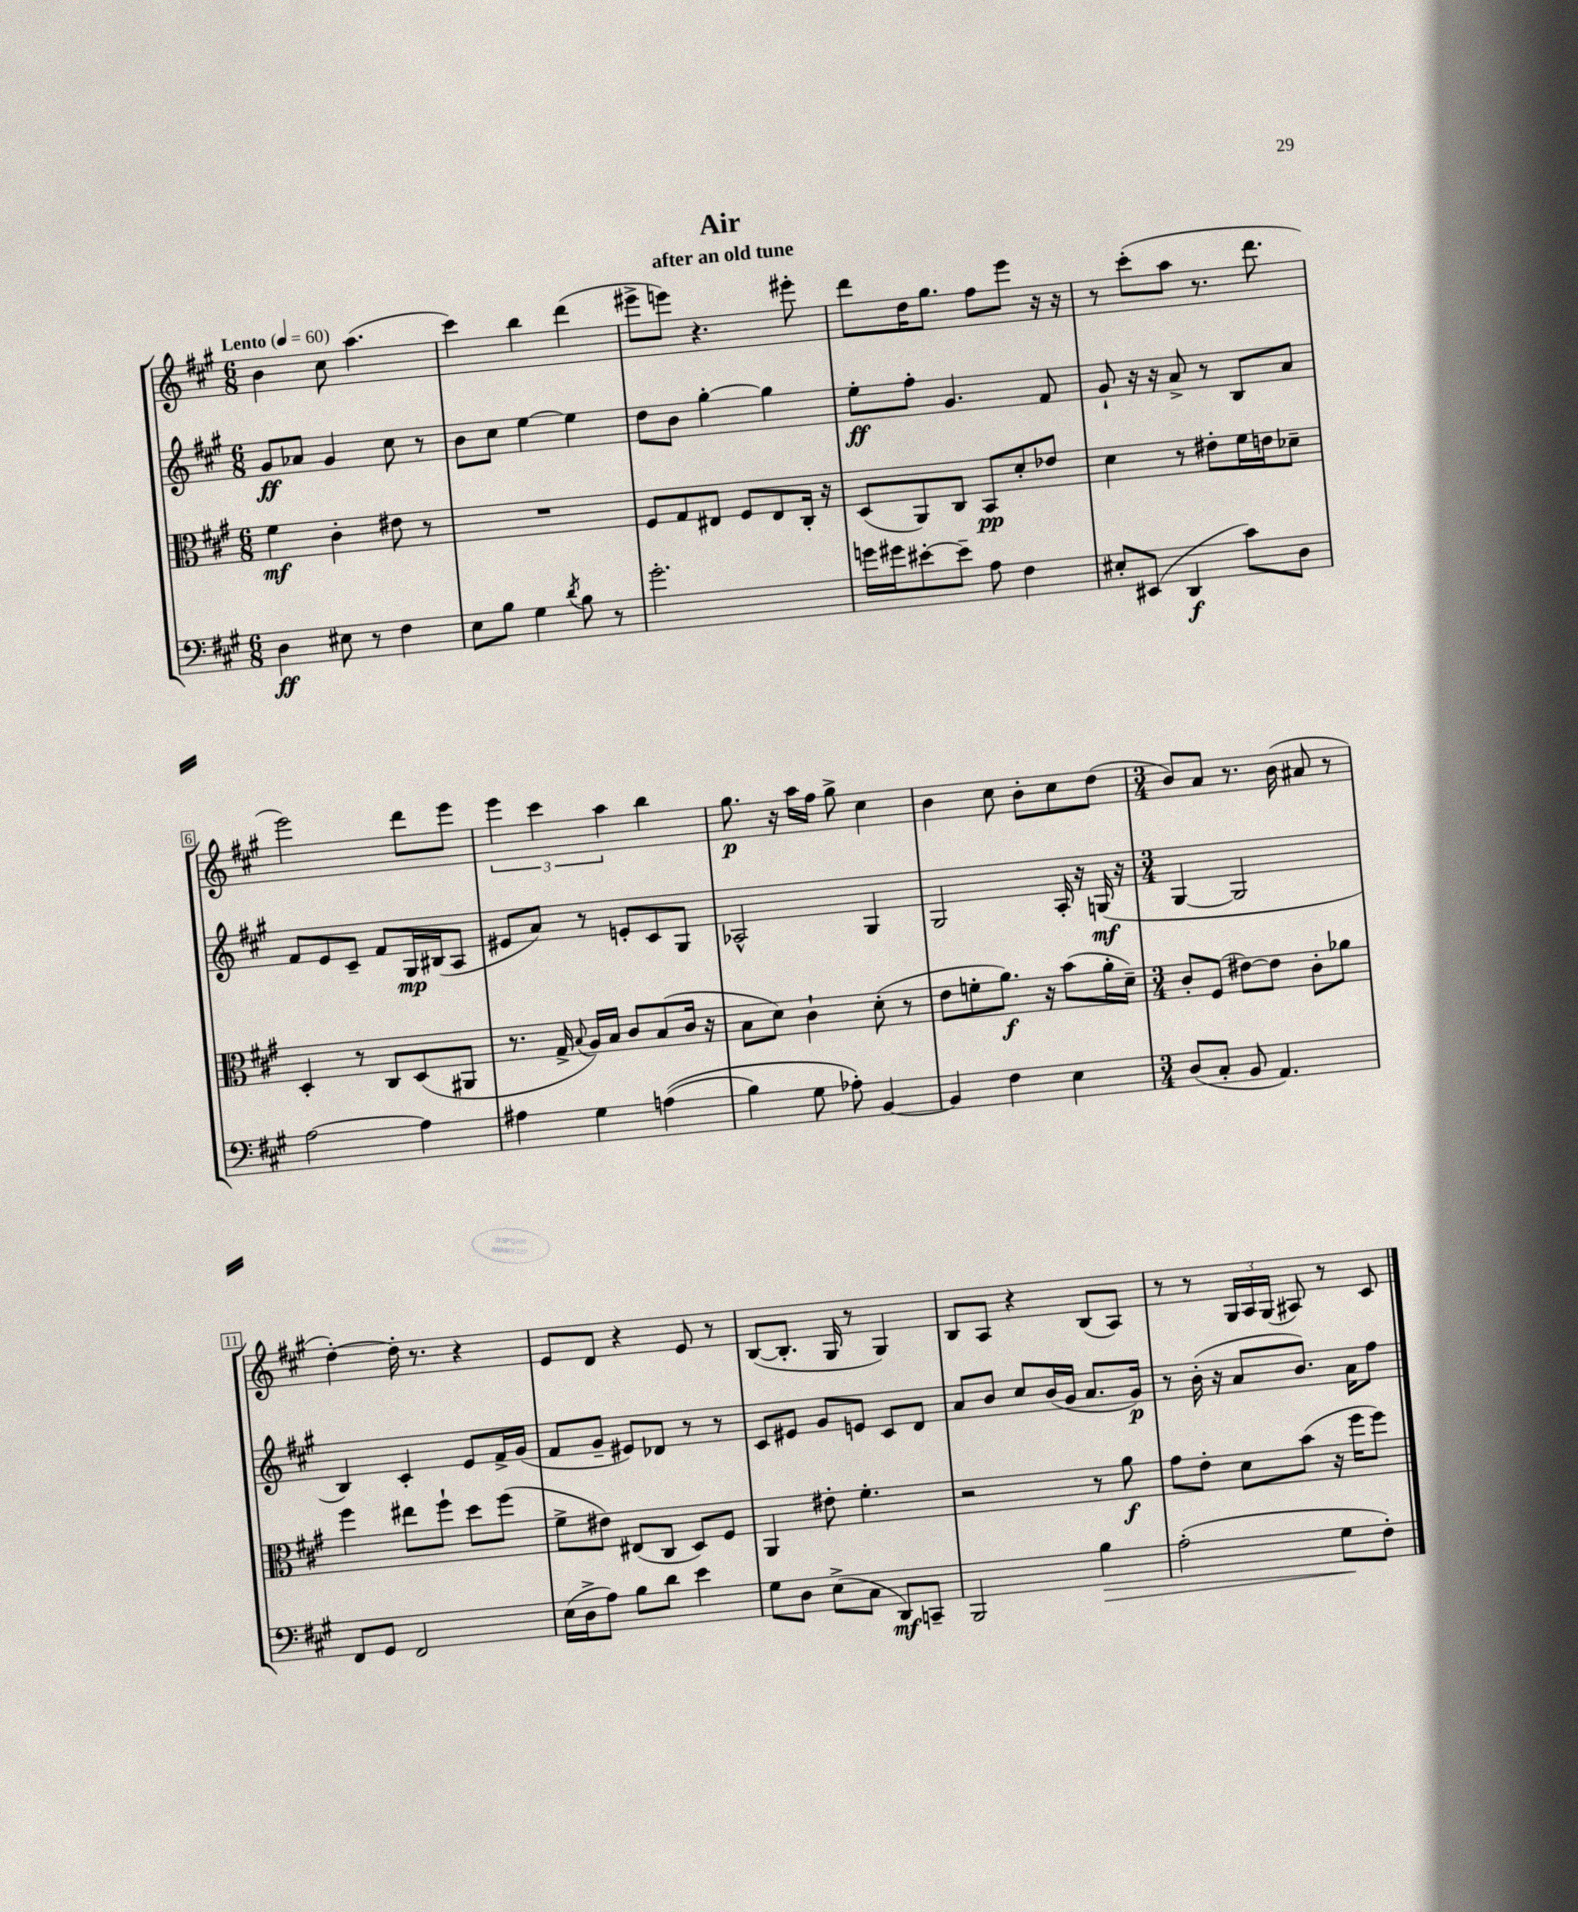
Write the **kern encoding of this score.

**kern	**kern	**kern	**kern
*staff4	*staff3	*staff2	*staff1
*clefF4	*clefC3	*clefG2	*clefG2
*k[f#c#g#]	*k[f#c#g#]	*k[f#c#g#]	*k[f#c#g#]
*M6/8	*M6/8	*M6/8	*M6/8
*MM60	*MM60	*MM60	*MM60
4D	4f#	8g#	4b
.	.	8a-	.
8E#	4c#'	4g#	8cc#
8r	.	.	(4.aa
4F#	8e#	8cc#	.
.	8r	8r	.
=	=	=	=
8E	2.r	8b	4ccc#)
8B	.	8cc#	.
4G#	.	[4ee	4bb
8qd	.	.	.
8B	.	4ee]	(4ddd
8r	.	.	.
=	=	=	=
2.g#'	8F#	8dd	8eee#^
.	8G#	8b	8eee)
.	8E#	[4gg#'	4.r
.	8F#	.	.
.	8E#	4gg#]	.
.	16C#'	.	8eee#'
.	16r	.	.
=	=	=	=
16g	(8D	8ee'	8ddd
16g#	.	.	.
[8e#'	8AA)	8ff#'	16dd
.	.	.	8.gg#
8e#~]	8C#	4.g#	.
8A	8BB	.	8ff#
4F#	8d'	.	8eee
.	8e-	8f#	16r
.	.	.	16r
=	=	=	=
8E#'	4d	8g#`	8r
(8EE#	.	16r	(8ccc#'
.	.	16r	.
4DD	8r	8a^	8aa
.	8e#'	8r	8.r
8c#)	16f#	8B	.
.	16e	.	8.ddd
8D	8d-~	8a	.
=	=	=	=
[2A	4D'	8f#	2eee)
.	.	8e	.
.	8r	8c#~	.
.	8C#	8f#	.
4A]	(8D	16G#	8ddd
.	.	(16B#	.
.	8AA#	8A	8eee
=	=	=	=
4A#	8.r	8e#	6eee
.	.	8a)	.
.	.	.	6ccc#
.	16G#^	.	.
.	8qqB	.	.
4G#	16A)	8r	.
.	16B	.	.
.	.	.	6aa
.	8c#	8e'	.
&((4A	(8B	8c#	4bb
.	16c#	8G#	.
.	16r	.	.
=	=	=	=
4B)	8B	2A-^^	8.gg#
.	8d)	.	.
.	.	.	16r
8G#	4c#`	.	16aa
.	.	.	16ff#
8A-'&)	.	.	8gg#^
[4BB	(8d'	4G#	4cc#
.	8r	.	.
=	=	=	=
4BB]	8e	2G#	4b
.	8f'	.	.
4F#	8.a)	.	8cc#
.	.	.	8b'
.	16r	.	.
4E	(8b	16A'	8cc#
.	.	16r	.
.	16a'	(16G	(8dd
.	16d~)	16r	.
=	=	=	=
*M3/4	*M3/4	*M3/4	*M3/4
(8D	8c#'	[4G#	8b)
8C#'	(8F#	.	8a
8BB	[8e#)	2G#]	8.r
4.AA)	8e#]	.	.
.	.	.	(16b
.	8c#'	.	8a#
.	8a-	.	8r
=	=	=	=
8FF#	4ff#	4B)	[4dd')
8GG#	.	.	.
2FF#	8ee#	4c#'	16dd']
.	.	.	8.r
.	8ff#`	.	.
.	8dd	8e	4r
.	(8ff#	16f#^	.
.	.	(16g#	.
=	=	=	=
(16E	8f#^	8f#	8e
16D^	.	.	.
8A)	8e#)	8g#~	8d
8B	(8E#	8e#)	4r
8d	8C#	8d-	.
4e	8D)	8r	8e
.	8F#	8r	8r
=	=	=	=
8G#	4AA	8c#	([8B
8D	.	8e#	8.B']
(8E^	8e#'	8g#	.
.	.	.	16G#
8C#	4.f#'	8e	8r
8DD)	.	8c#	4G#)
8CC~	.	8d	.
=	=	=	=
2BBB	2r	8a	8B
.	.	8b	8A
.	.	8cc#	4r
.	.	(16b	.
.	.	16g#	.
4B	8r	8.a	(8B
.	8a	.	8A)
.	.	16g#)	.
=	=	=	=
(2A'	8g#	8r	8r
.	8e'	(16b'	8r
.	.	16r	.
.	8d	8a	24G#
.	.	.	24A
.	.	.	(24G#
.	(8b	8.b)	8A#)
8G#	16r	.	8r
.	16ff#	16a	.
8F#')	8ff#)	8ff#	8c#
==	==	==	==
*-	*-	*-	*-
